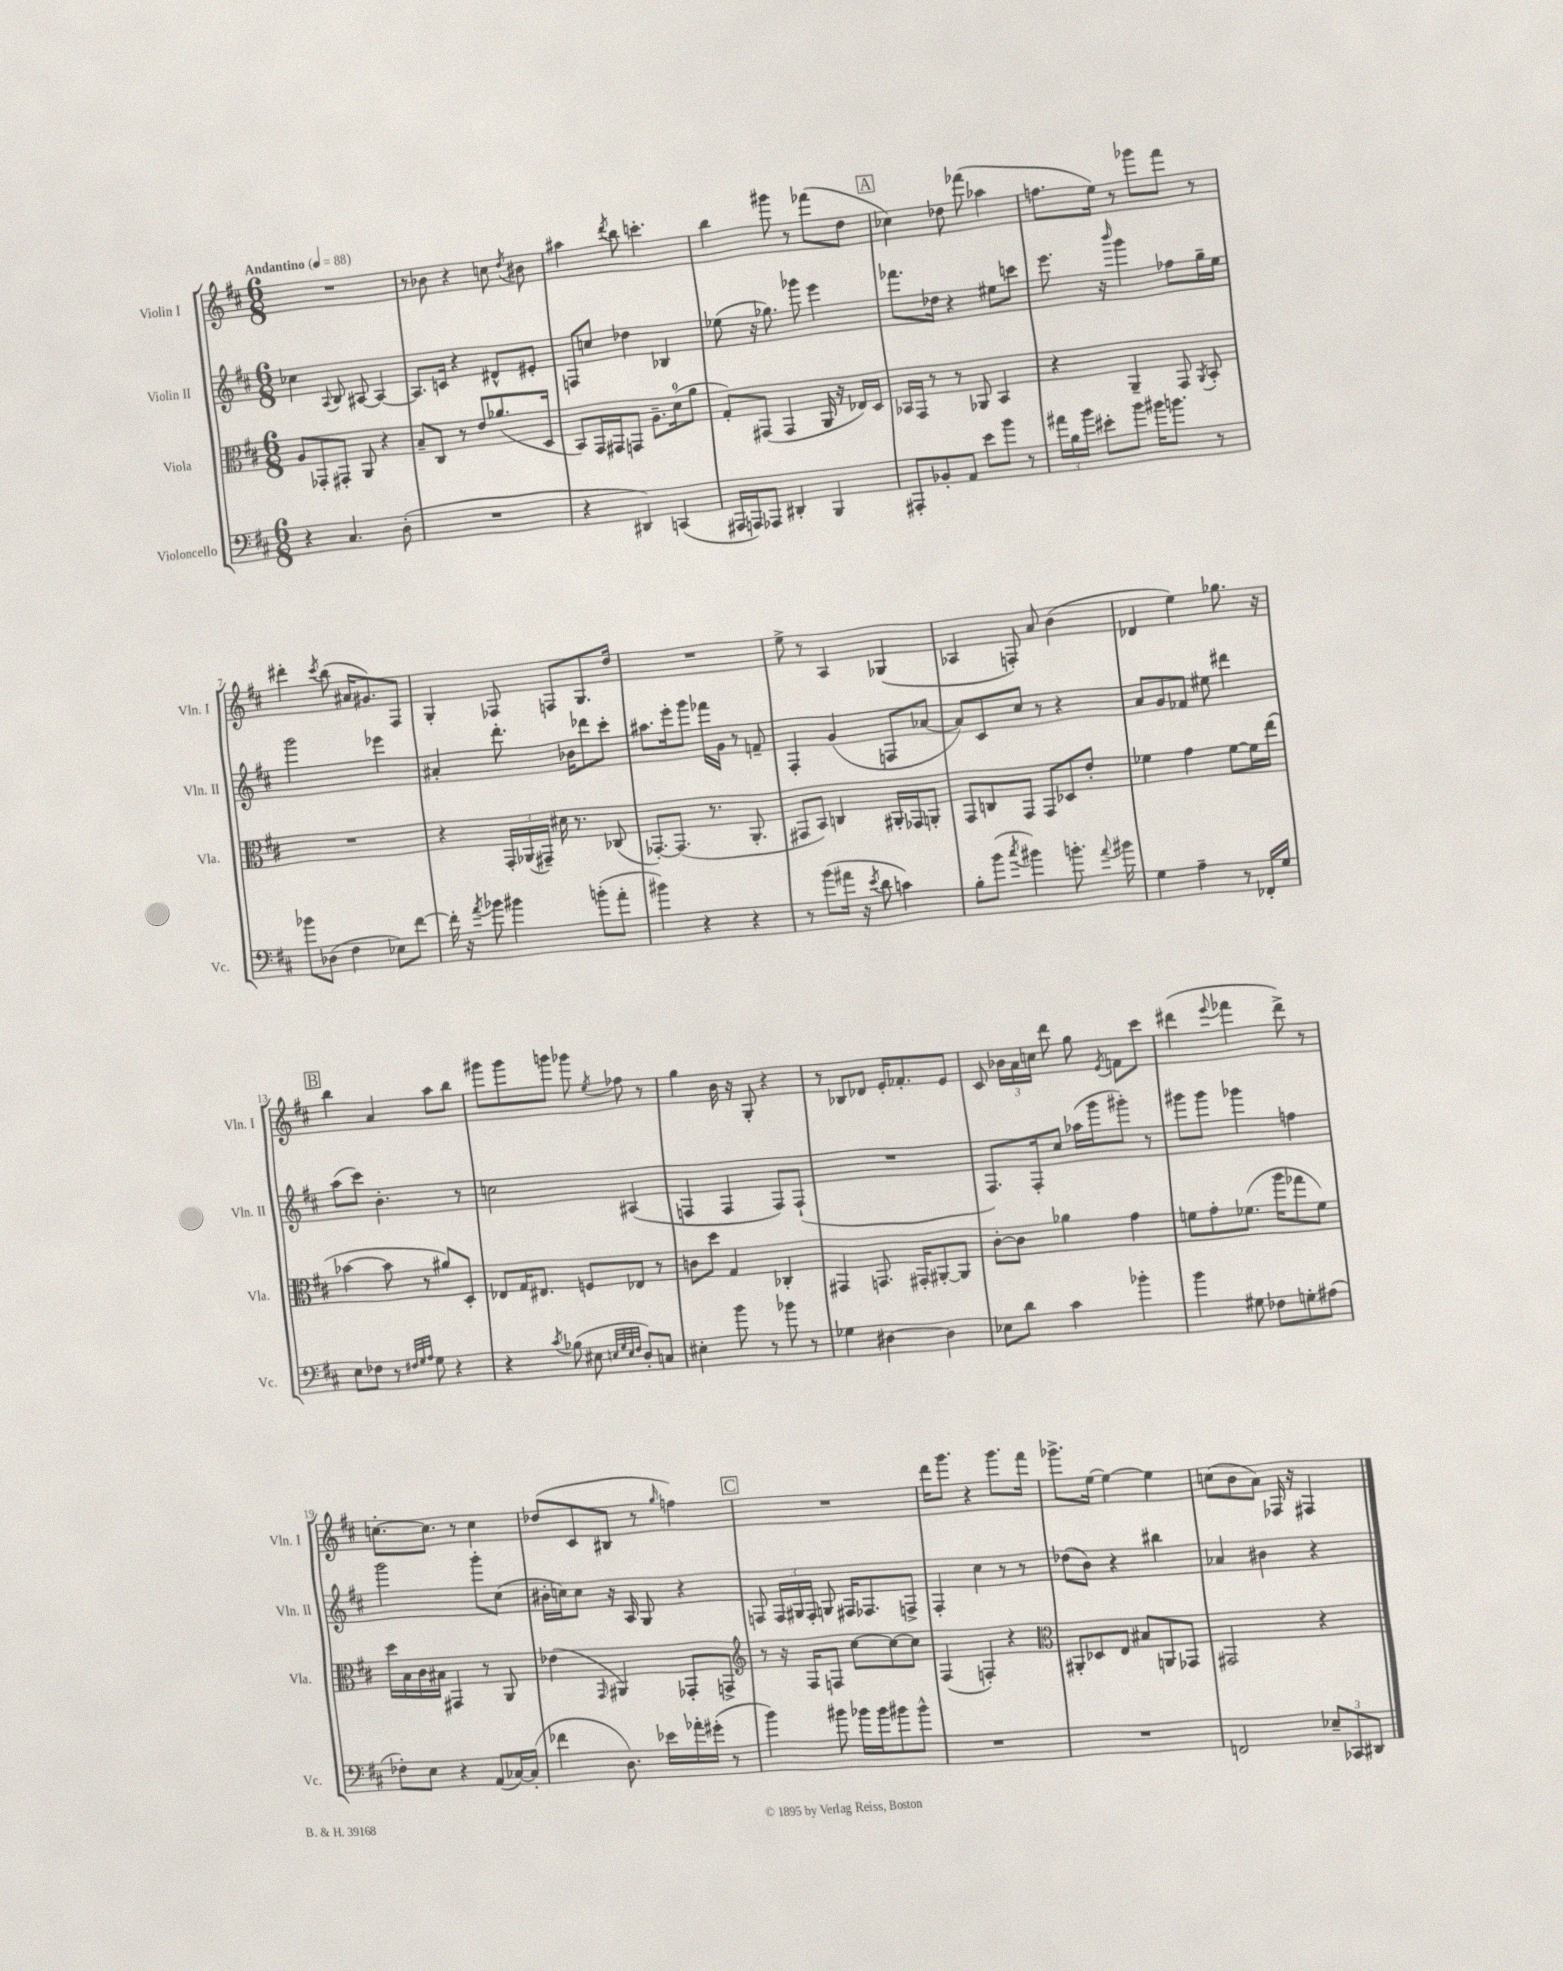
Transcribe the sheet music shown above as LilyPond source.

<<
\new StaffGroup <<
\new Staff = "s0" \with { instrumentName = "Violin I" shortInstrumentName = "Vln. I" } {
    \clef treble \key d \major \numericTimeSignature \time 6/8 \tempo "Andantino" 4 = 88
    \autoBeamOff R2. |
    r8 bes'8 r4 c''8 \acciaccatura { d''8 } bis'8 |
    ais''4 \acciaccatura { d'''8 } b''8 c'''4.-. |
    b''4 gis'''8 r8 fes'''8[( d''8] |
    \mark \markup { \box "A" } ces''4) des''8 fes'''8( aes''4 |
    f''8.[ e''16]) r8 ges'''8[ fis'''8] r8 |
    dis'''4-. \acciaccatura { cis'''8 } b''8( ais'16[ gis'8.) fis8] |
    g4-. fes8 f8[ g8. d''16] |
    R2. |
    e''8-> r8 a4 ges4( |
    aes4 f8-.) a'8 b'4( |
    des'4 e''4) ges''8. r16 |
    \mark \markup { \box "B" } b''4 a'4 a''8[ b''8] |
    gis'''8[ gis'''8 g'''8] ges'''8 \acciaccatura { e''8 } fes''8 r8 |
    g''4 b'16 r16 g8-. r4 |
    r8 bes8[ des'8] e'16[-. fes'8.-. e'8] |
    cis'8 \tuplet 3/2 { bes'16[ a'16 c''16] } d'''8 g''8 \acciaccatura { e'8 } f'8[ cis'''8] |
    dis'''4( \appoggiatura { e'''8 } fes'''4 dis'''8->) r8 |
    c''8.[~-. c''8.] r8 c''4 |
    des''8[( cis'8 bis8] r8 \grace { g''16 } f''4) |
    \mark \markup { \box "C" } R2. |
    d'''16[ g'''8.] r4 g'''8.[ fis'''16] |
    ges'''8.[-> e''16]~ e''4~ e''4 |
    c''8[( b'8 a'8]) fes16 r16 fis4 \bar "|." |
}
\new Staff = "s1" \with { instrumentName = "Violin II" shortInstrumentName = "Vln. II" } {
    \clef treble \key d \major \numericTimeSignature \time 6/8
    \autoBeamOff ces''4 \appoggiatura { a8 } b8 ais8~ ais4~ |
    ais8.[ c'16] r4 dis'8[-^ eis'8]-. |
    f8[ c''8] des''4 bes4 |
    ees''8( r16 ges''8.) ges'''8 e'''4 |
    \mark \markup { \box "A" } fes'''8.[ des''16] r4 eis''8[ c'''8] |
    e'''8. r16 \grace { b'''16 } g'''4 fes''8[ g''16-- e''16] |
    g'''2 ees'''4 |
    ais'4-. d'''8.-. bes'16[ des'''8 cis'''8]-. |
    ais''8.[ e'''16-. g'''8] fes'''16[ g'16] r8 f'8-- |
    fis4-. g'4( f8[ aes'8]~ |
    aes'8[) cis'8 cis''8] r8 r4 |
    a'8[ g'8 fes'8] eis''8 dis'''4 |
    \mark \markup { \box "B" } a''8[( cis'''8]) b'4.-. r8 |
    c''2 ais4( |
    f4 f4 f8[) f8]-!( |
    R2. |
    fis8.[) fis16-. cis''8] aes''16[( g'''16 gis'''8]-.) r8 |
    gis'''8[ gis'''8] ges'''4 f''4 |
    g'''2 g'''8[-. cis''8]( |
    bis'16[-. c''16) c''8] r16 a16 g8 r4 |
    \mark \markup { \box "C" } f8 \tuplet 3/2 { f16[ gis16 f16]-. } g8 fis16[ fes8. f8]-> |
    fis4-. cis''4 r8 r8 |
    des''8[( b'8]) r4 bis''4 |
    aes'4 bis'4 r4 \bar "|." |
}
\new Staff = "s2" \with { instrumentName = "Viola" shortInstrumentName = "Vla." } {
    \clef alto \key d \major \numericTimeSignature \time 6/8
    \autoBeamOff a8[ ges,8-. gis,8]-. a,8 r4 |
    b8[-- cis8] r8 e'8[ aes'8.( d16] |
    b,8[) g,16 gis,16 g,8] a8.[-- d'16-0( a'8] |
    g8[-.) gis,8]( gis,4 a,16 r16 ees16[) d16] |
    \mark \markup { \box "A" } bes,16[ g,16] r8 r8 aes,8 bes,4 |
    r4 a,4-- g,8 \acciaccatura { a,8 } b,8-. |
    R2. |
    r4 \tuplet 3/2 { g,16[-. aes,16( gis,16]--) } dis'16 r8. ces8( |
    ges,8.[~-.) ges,8.]( r8. a,8.-. |
    gis,8[ b,8]) c4 ais,16[-. ges,16 a,8]-. |
    g,8[ c8 g,8] g,8[ des8 e'8]-. |
    fes'4 g'4 fes'8[~ fes'16 e''16]( |
    \mark \markup { \box "B" } bes'4~ bes'8 r8 ais'8[) d8]-. |
    ees8[ g16 eis8.] f8[ ees8] r8 |
    c'8[ d''8] g4 ces4-. |
    gis,4 g,8. gis,16[-. ais,8~-. ais,8] |
    cis'8[~-. cis'8] aes'4 g'4 |
    f'8[ g'8-. fes'8.]( a''16[ ges''8 fes'8]) |
    d''16[ b16 cis'16 bis16] gis,4 r8 a,8 |
    ees'4( \grace { g,16 } ais,4) ges,8[-. g,8]-> |
    \mark \markup { \box "C" } \clef treble r8 r16 fis16[ f8] cis''8[~ cis''8~ cis''8] |
    fis4( f4-.) r4 |
    \clef alto ais,8[-. des8 e8] bis8[ a,8 ges,8] |
    gis,2 r4 \bar "|." |
}
\new Staff = "s3" \with { instrumentName = "Violoncello" shortInstrumentName = "Vc." } {
    \clef bass \key d \major \numericTimeSignature \time 6/8
    \autoBeamOff r4 cis4. d8-.( |
    R2. |
    r4 dis,4) c,4( |
    ais,,16[ a,,16) aes,,8] dis,4-. b,,4 |
    \mark \markup { \box "A" } ais,,8[-. bes,8-. a,8] e'8[ b'8] r8 |
    \tuplet 3/2 { ais'16[ b16 b'16] } eis'8[-. b'8] bis'16[ b'8.] r8 |
    bes'8[ des8]( fis4 ees8[) fis'8]~ |
    fis'16-. r16 \acciaccatura { a'8 } bes'8 bis'4 b'8[-.( a'8]-. |
    bis'4) r4 r4 |
    r8 b'8[( ais'16] r16 \acciaccatura { e'8 } d'8 c'4) |
    b8[-. b'8]( \acciaccatura { cis''8 } bis'4) b'8.-. \appoggiatura { a'8 } bis'16 |
    g4 a4-- r8 fes,16[-. g16] |
    \mark \markup { \box "B" } e8[ fes8] r8 \grace { fis32[ g32 a32] } g8 r4 |
    r4 \acciaccatura { cis'8 } bes8( eis8 \grace { e32[ g32 e32 fis32] } d8[-.) c8] |
    eis4-. b'8 r8 bes'8 r8 |
    ges4 dis4~ dis4 |
    ees8[ d'8] cis'4 bes'4-. |
    b'4 gis8 fes8[ g8-. ais8]( |
    fes8[-.) e8] r4 a,8[( ces16~) ces16]-.( |
    fes'4 d8.) ees'16[ aes'16-. gis'16]-.( r8 |
    \mark \markup { \box "C" } b'4) bis'8 bes'16[ bes'16 bis'8 bis'8]-^ |
    R2. |
    R2. |
    f,2 \tuplet 3/2 { ees8[-- ces,8 dis,8] } \bar "|." |
}
>>
>>
